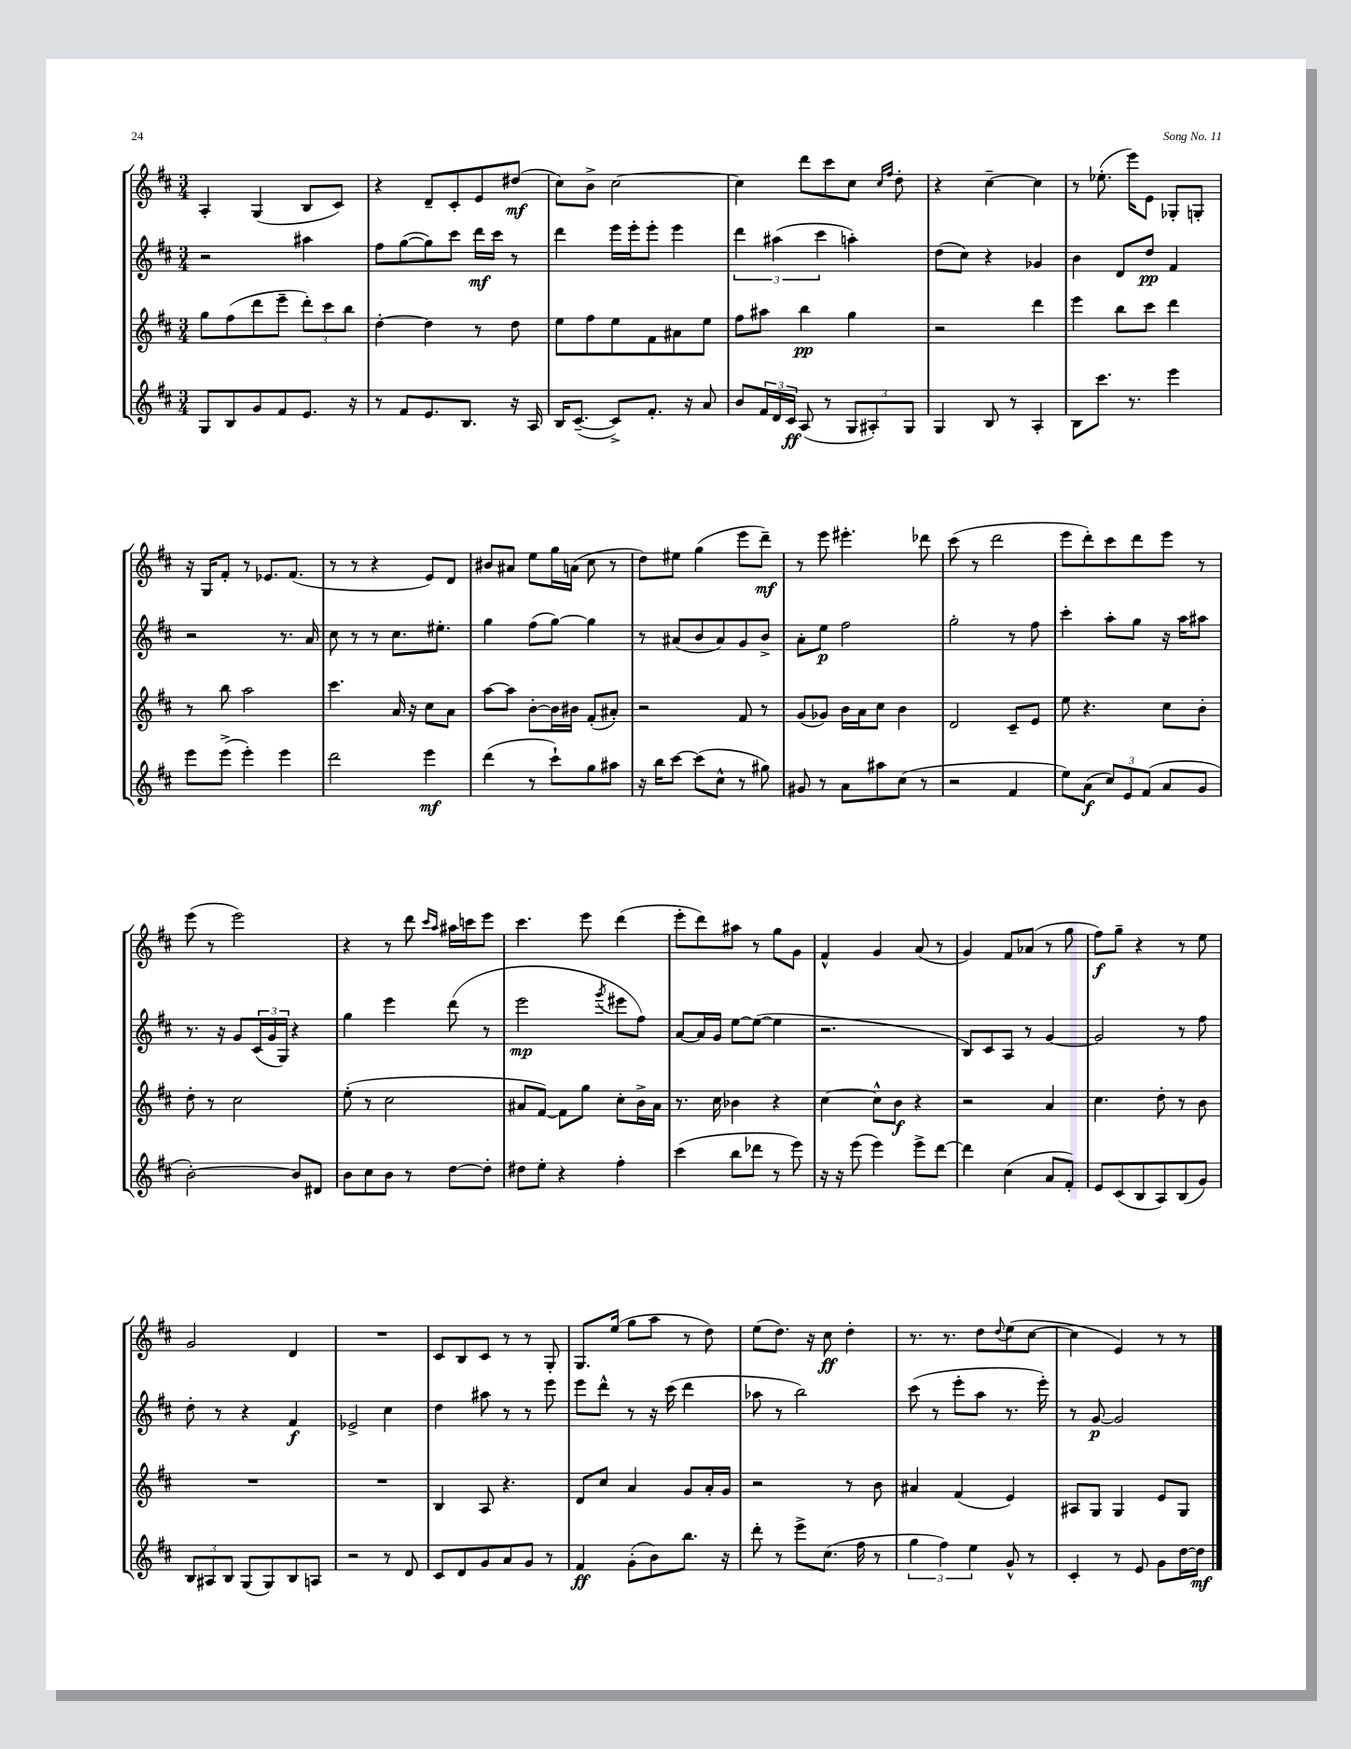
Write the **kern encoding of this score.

**kern	**dynam	**kern	**dynam	**kern	**dynam	**kern	**dynam
*part4	*part4	*part3	*part3	*part2	*part2	*part1	*part1
*staff4	*staff4	*staff3	*staff3	*staff2	*staff2	*staff1	*staff1
*clefG2	*	*clefG2	*	*clefG2	*	*clefG2	*
*k[f#c#]	*	*k[f#c#]	*	*k[f#c#]	*	*k[f#c#]	*
*M3/4	*	*M3/4	*	*M3/4	*	*M3/4	*
=8	=8	=8	=8	=8	=8	=8	=8
8G/L	.	8gg\L	.	2r	.	4A'/	.
8B/	.	(8ff#\	.	.	.	.	.
8g/	.	8ddd\	.	.	.	(4G/	.
8f#/	.	8eee~\J	.	.	.	.	.
8.e/J	.	12ddd'\L)	.	4aa#X\	.	8B/L	.
.	.	12ccc#\	.	.	.	.	.
.	.	.	.	.	.	8c#/J)	.
.	.	12bb\J	.	.	.	.	.
16r	.	.	.	.	.	.	.
=9	=9	=9	=9	=9	=9	=9	=9
8r	.	[4dd'\	.	8ff#\L	.	4r	.
8f#/L	.	.	.	([8gg\	.	.	.
8.e/	.	4dd\]	.	8gg\])	.	8d~/L	.
.	.	.	.	8ccc#\J	.	8c#'/	.
8.B/J	.	.	.	.	.	.	.
.	.	8r	.	16ddd\LL	mf	8e/	.
.	.	.	.	16ccc#\JJ	.	.	.
16r	.	8dd\	.	8r	.	(8dd#X/J	mf
16A/	.	.	.	.	.	.	.
=10	=10	=10	=10	=10	=10	=10	=10
16B/KL	.	8ee\L	.	4ddd\	.	8cc#\L)	.
([8.c#~/J	.	.	.	.	.	.	.
.	.	8ff#\	.	.	.	8b^\J	.
8c#^/L])	.	8ee\	.	16eee\LL	.	[2cc#\	.
.	.	.	.	16eee'\J	.	.	.
8.f#'/J	.	8f#\	.	8eee'\J	.	.	.
.	.	8a#X\	.	4eee\	.	.	.
16r	.	.	.	.	.	.	.
8a/	.	8ee\J	.	.	.	.	.
=11	=11	=11	=11	=11	=11	=11	=11
8b/L	.	8ff#\L	.	6ddd\	.	4cc#\]	.
24f#/L	.	8aa#X\J	.	.	.	.	.
24d/	.	.	.	(6aa#X\	.	.	.
24c#/JJ	ff	.	.	.	.	.	.
(8A/	.	4bb\	pp	.	.	8ddd\L	.
.	.	.	.	6ccc#\	.	.	.
8r	.	.	.	.	.	8ccc#\	.
12G/L	.	4gg\	.	4aan'\)	.	8cc#\J	.
12A#X'/)	.	.	.	.	.	.	.
.	.	.	.	.	.	16qqcc#/LL	.
.	.	.	.	.	.	16qqff#/JJ	.
.	.	.	.	.	.	8dd'\	.
12G/J	.	.	.	.	.	.	.
=12	=12	=12	=12	=12	=12	=12	=12
4G/	.	2r	.	(8dd\L	.	4r	.
.	.	.	.	8cc#\J)	.	.	.
8B/	.	.	.	4r	.	[4cc#~\	.
8r	.	.	.	.	.	.	.
4A'/	.	4ddd\	.	4g-X/	.	4cc#\]	.
=13	=13	=13	=13	=13	=13	=13	=13
8B\L	.	4eee\	.	4b\	.	8r	.
8.ccc#\J	.	.	.	.	.	(8.ee-X'\	.
.	.	8bb\L	.	8d/L	.	.	.
8.r	.	.	.	.	.	16eee\KL)	.
.	.	8ccc#\J	.	8dd/J	pp	8e\J	.
4eee\	.	4ddd\	.	4f#/	.	8G-X'/L	.
.	.	.	.	.	.	8Gn'/J	.
!!LO:LB:g=z
=14	=14	=14	=14	=14	=14	=14	=14
8eee\L	.	8r	.	2r	.	16r	.
.	.	.	.	.	.	16G/KL	.
(8eee^\J	.	8bb\	.	.	.	8f#'/J	.
4eee'\)	.	2aa\	.	.	.	8r	.
.	.	.	.	.	.	8.e-X/L	.
4eee\	.	.	.	8.r	.	.	.
.	.	.	.	.	.	(8.f#/J	.
.	.	.	.	16a/	.	.	.
=15	=15	=15	=15	=15	=15	=15	=15
2ddd\	.	4.ccc#\	.	8cc#\	.	8r	.
.	.	.	.	8r	.	8r	.
.	.	.	.	8r	.	4r	.
.	.	16a/	.	8.cc#\L	.	.	.
.	.	16r	.	.	.	.	.
4eee\	mf	8cc#\L	.	.	.	8e/L)	.
.	.	.	.	8.ee#X'\J	.	.	.
.	.	8a\J	.	.	.	8d/J	.
=16	=16	=16	=16	=16	=16	=16	=16
(4ddd\	.	[8aa\L	.	4gg\	.	8b#X/L	.
.	.	8aa\J]	.	.	.	8a#X/J	.
8r	.	[8b'\L	.	(8ff#\L	.	8ee\L	.
8ccc#`\L)	.	16b\L]	.	[8gg\J)	.	16gg\L	.
.	.	16b#X\JJ	.	.	.	(16an\JJ	.
8gg\	.	(8f#'/L	.	4gg\]	.	8cc#\	.
8aa#X\J	.	8a#X'/J)	.	.	.	8r	.
=17	=17	=17	=17	=17	=17	=17	=17
16r	.	2r	.	8r	.	8dd\L)	.
16bb\KL	.	.	.	.	.	.	.
[8ccc#\J	.	.	.	(8a#X/L	.	8ee#X\J	.
(8ccc#\L]	.	.	.	8b/	.	(4gg\	.
8cc#^^\J	.	.	.	8a#/)	.	.	.
8r	.	8f#/	.	8g/	.	8eee\L	.
8gg#X\)	.	8r	.	8b^/J	.	8ddd~\J)	mf
=18	=18	=18	=18	=18	=18	=18	=18
8g#X/	.	(8g/L	.	8a'\L	.	8r	.
8r	.	8g-X/J)	.	8ee\J	p	8eee\	.
8a\L	.	16b\LL	.	2ff#\	.	4.eee#X'\	.
.	.	16a\J	.	.	.	.	.
8aa#X\	.	8cc#\J	.	.	.	.	.
(8cc#\J	.	4b\	.	.	.	.	.
8r	.	.	.	.	.	8ddd-X\	.
=19	=19	=19	=19	=19	=19	=19	=19
2r	.	2d/	.	2gg'\	.	(8ccc#\	.
.	.	.	.	.	.	8r	.
.	.	.	.	.	.	2ddd\	.
4f#/	.	8c#~/L	.	8r	.	.	.
.	.	8e/J	.	8ff#\	.	.	.
=20	=20	=20	=20	=20	=20	=20	=20
8ee\L)	.	8ee\	.	4ccc#'\	.	8eee\L	.
(8a\J	f	4.r	.	.	.	8ddd'\)	.
12cc#/L)	.	.	.	8aa'\L	.	8ccc#\	.
12e/	.	.	.	.	.	.	.
.	.	.	.	8gg\J	.	8ddd\	.
(12f#/J	.	.	.	.	.	.	.
8a/L	.	8cc#\L	.	16r	.	8eee\J	.
.	.	.	.	16aa\KL	.	.	.
8g/J	.	8b'\J	.	8aa#X\J	.	8r	.
!!LO:LB:g=z
=21	=21	=21	=21	=21	=21	=21	=21
[2b'\)	.	8dd'\	.	8.r	.	(8eee\	.
.	.	8r	.	.	.	8r	.
.	.	.	.	16r	.	.	.
.	.	2cc#\	.	8g/L	.	2eee\)	.
.	.	.	.	(24c#/L	.	.	.
.	.	.	.	24g/	.	.	.
.	.	.	.	24G/JJ)	.	.	.
8b/L]	.	.	.	4r	.	.	.
8d#X/J	.	.	.	.	.	.	.
=22	=22	=22	=22	=22	=22	=22	=22
8b\L	.	(8ee'\	.	4gg\	.	4r	.
8cc#\	.	8r	.	.	.	.	.
8b\J	.	2cc#\	.	4eee\	.	8r	.
8r	.	.	.	.	.	8ddd\	.
.	.	.	.	.	.	16qqccc#/LL	.
.	.	.	.	.	.	16qqaa/JJ	.
[8dd\L	.	.	.	(8ddd\	.	16aa#X\LL	.
.	.	.	.	.	.	16cccn\J	.
8dd'\J]	.	.	.	8r	.	8eee\J	.
=23	=23	=23	=23	=23	=23	=23	=23
8dd#X\L	.	8a#X/L	.	2eee\	mp	4.ccc#\	.
8ee'\J	.	[8f#/J)	.	.	.	.	.
4r	.	8f#\L]	.	.	.	.	.
.	.	8gg\J	.	.	.	8eee\	.
.	.	.	.	8qggg/	.	.	.
4ff#'\	.	8cc#'\L	.	8eee#X\L	.	(4ddd\	.
.	.	16b^\L	.	8ff#\J)	.	.	.
.	.	16a#\JJ	.	.	.	.	.
=24	=24	=24	=24	=24	=24	=24	=24
(4ccc#\	.	8.r	.	[8a/L	.	8eee'\L	.
.	.	.	.	16a/L]	.	8ddd\)	.
.	.	16cc#\	.	16g/JJ	.	.	.
8bb\L	.	4b-X\	.	[8ee\L	.	8aa#X\J	.
8ddd-X\J	.	.	.	(8ee\J_	.	8r	.
8r	.	4r	.	4ee\]	.	8gg\L	.
8eee\)	.	.	.	.	.	8g\J	.
=25	=25	=25	=25	=25	=25	=25	=25
16r	.	[4cc#\	.	2.r	.	4f#^^/	.
16r	.	.	.	.	.	.	.
(8eee\	.	.	.	.	.	.	.
4eee\)	.	8cc#^^\L]	.	.	.	4g/	.
.	.	8b\J	f	.	.	.	.
8eee^\L	.	4r	.	.	.	(8a/	.
[8ddd\J	.	.	.	.	.	8r	.
=26	=26	=26	=26	=26	=26	=26	=26
4ddd\]	.	2r	.	8B/L)	.	4g/)	.
.	.	.	.	8c#/	.	.	.
(4cc#\	.	.	.	8A/J	.	8f#/L	.
.	.	.	.	8r	.	(8a-X/J	.
8a/L	.	4a/	.	[4g/	.	8r	.
8f#'/J)	.	.	.	.	.	8gg\	.
=27	=27	=27	=27	=27	=27	=27	=27
8e/L	.	4.cc#\	.	2g/]	.	8ff#\L)	f
(8c#/	.	.	.	.	.	8gg~\J	.
8B/	.	.	.	.	.	4r	.
8A/)	.	8dd'\	.	.	.	.	.
(8B/	.	8r	.	8r	.	8r	.
8g/J)	.	8b\	.	8ff#\	.	8ee\	.
!!LO:LB:g=z
=28	=28	=28	=28	=28	=28	=28	=28
12B/L	.	2.r	.	8dd'\	.	2g/	.
12A#X/	.	.	.	.	.	.	.
.	.	.	.	8r	.	.	.
12B/J	.	.	.	.	.	.	.
(8G/L	.	.	.	4r	.	.	.
8G/)	.	.	.	.	.	.	.
8B/	.	.	.	4f#/	f	4d/	.
8An/J	.	.	.	.	.	.	.
=29	=29	=29	=29	=29	=29	=29	=29
2r	.	2.r	.	2e-X^/	.	2.r	.
8r	.	.	.	4cc#\	.	.	.
8d/	.	.	.	.	.	.	.
=30	=30	=30	=30	=30	=30	=30	=30
8c#/L	.	4B/	.	4dd\	.	8c#/L	.
8d/	.	.	.	.	.	8B/	.
8g/	.	8A/	.	8aa#X\	.	8c#/J	.
8a/	.	4.r	.	8r	.	8r	.
8g/J	.	.	.	8r	.	8r	.
8r	.	.	.	8eee\	.	8G'/	.
=31	=31	=31	=31	=31	=31	=31	=31
4f#/	ff	8d/L	.	8eee\L	.	8.G/L	.
.	.	8cc#/J	.	8ddd^^\J	.	.	.
.	.	.	.	.	.	(16ee/Jk	.
(8g'\L	.	4a/	.	8r	.	8gg\L	.
8b\)	.	.	.	16r	.	8aa\J	.
.	.	.	.	(16ccc#\	.	.	.
8.bb\J	.	8g/L	.	4ddd\	.	8r	.
.	.	16a'/L	.	.	.	8dd\)	.
16r	.	16g/JJ	.	.	.	.	.
=32	=32	=32	=32	=32	=32	=32	=32
8ddd'\	.	2r	.	8aa-X\	.	(8ee\L	.
8r	.	.	.	8r	.	8.dd\J)	.
8eee^\L	.	.	.	2bb\)	.	.	.
.	.	.	.	.	.	16r	.
(8.cc#\J	.	.	.	.	.	8cc#\	ff
.	.	8r	.	.	.	4dd'\	.
16ff#\	.	.	.	.	.	.	.
8r	.	8b\	.	.	.	.	.
=33	=33	=33	=33	=33	=33	=33	=33
6gg\	.	4a#X/	.	(8ccc#\	.	8.r	.
.	.	.	.	8r	.	.	.
6ff#\)	.	.	.	.	.	.	.
.	.	.	.	.	.	8.r	.
.	.	(4f#/	.	8eee'\L	.	.	.
6ee\	.	.	.	.	.	.	.
.	.	.	.	8aa\J	.	8dd\L	.
.	.	.	.	.	.	8qqdd/	.
8g^^/	.	4e/)	.	8.r	.	(8ee\	.
8r	.	.	.	.	.	[8cc#\J	.
.	.	.	.	16eee'\)	.	.	.
=34	=34	=34	=34	=34	=34	=34	=34
4c#'/	.	8A#X/L	.	8r	.	4cc#\]	.
.	.	8G/J	.	[8g/	p	.	.
8r	.	4G/	.	2g/]	.	4e/)	.
8e/	.	.	.	.	.	.	.
8g\L	.	8e/L	.	.	.	8r	.
[16dd\L	.	8G/J	.	.	.	8r	.
16dd\JJ]	mf	.	.	.	.	.	.
==	==	==	==	==	==	==	==
*-	*-	*-	*-	*-	*-	*-	*-
